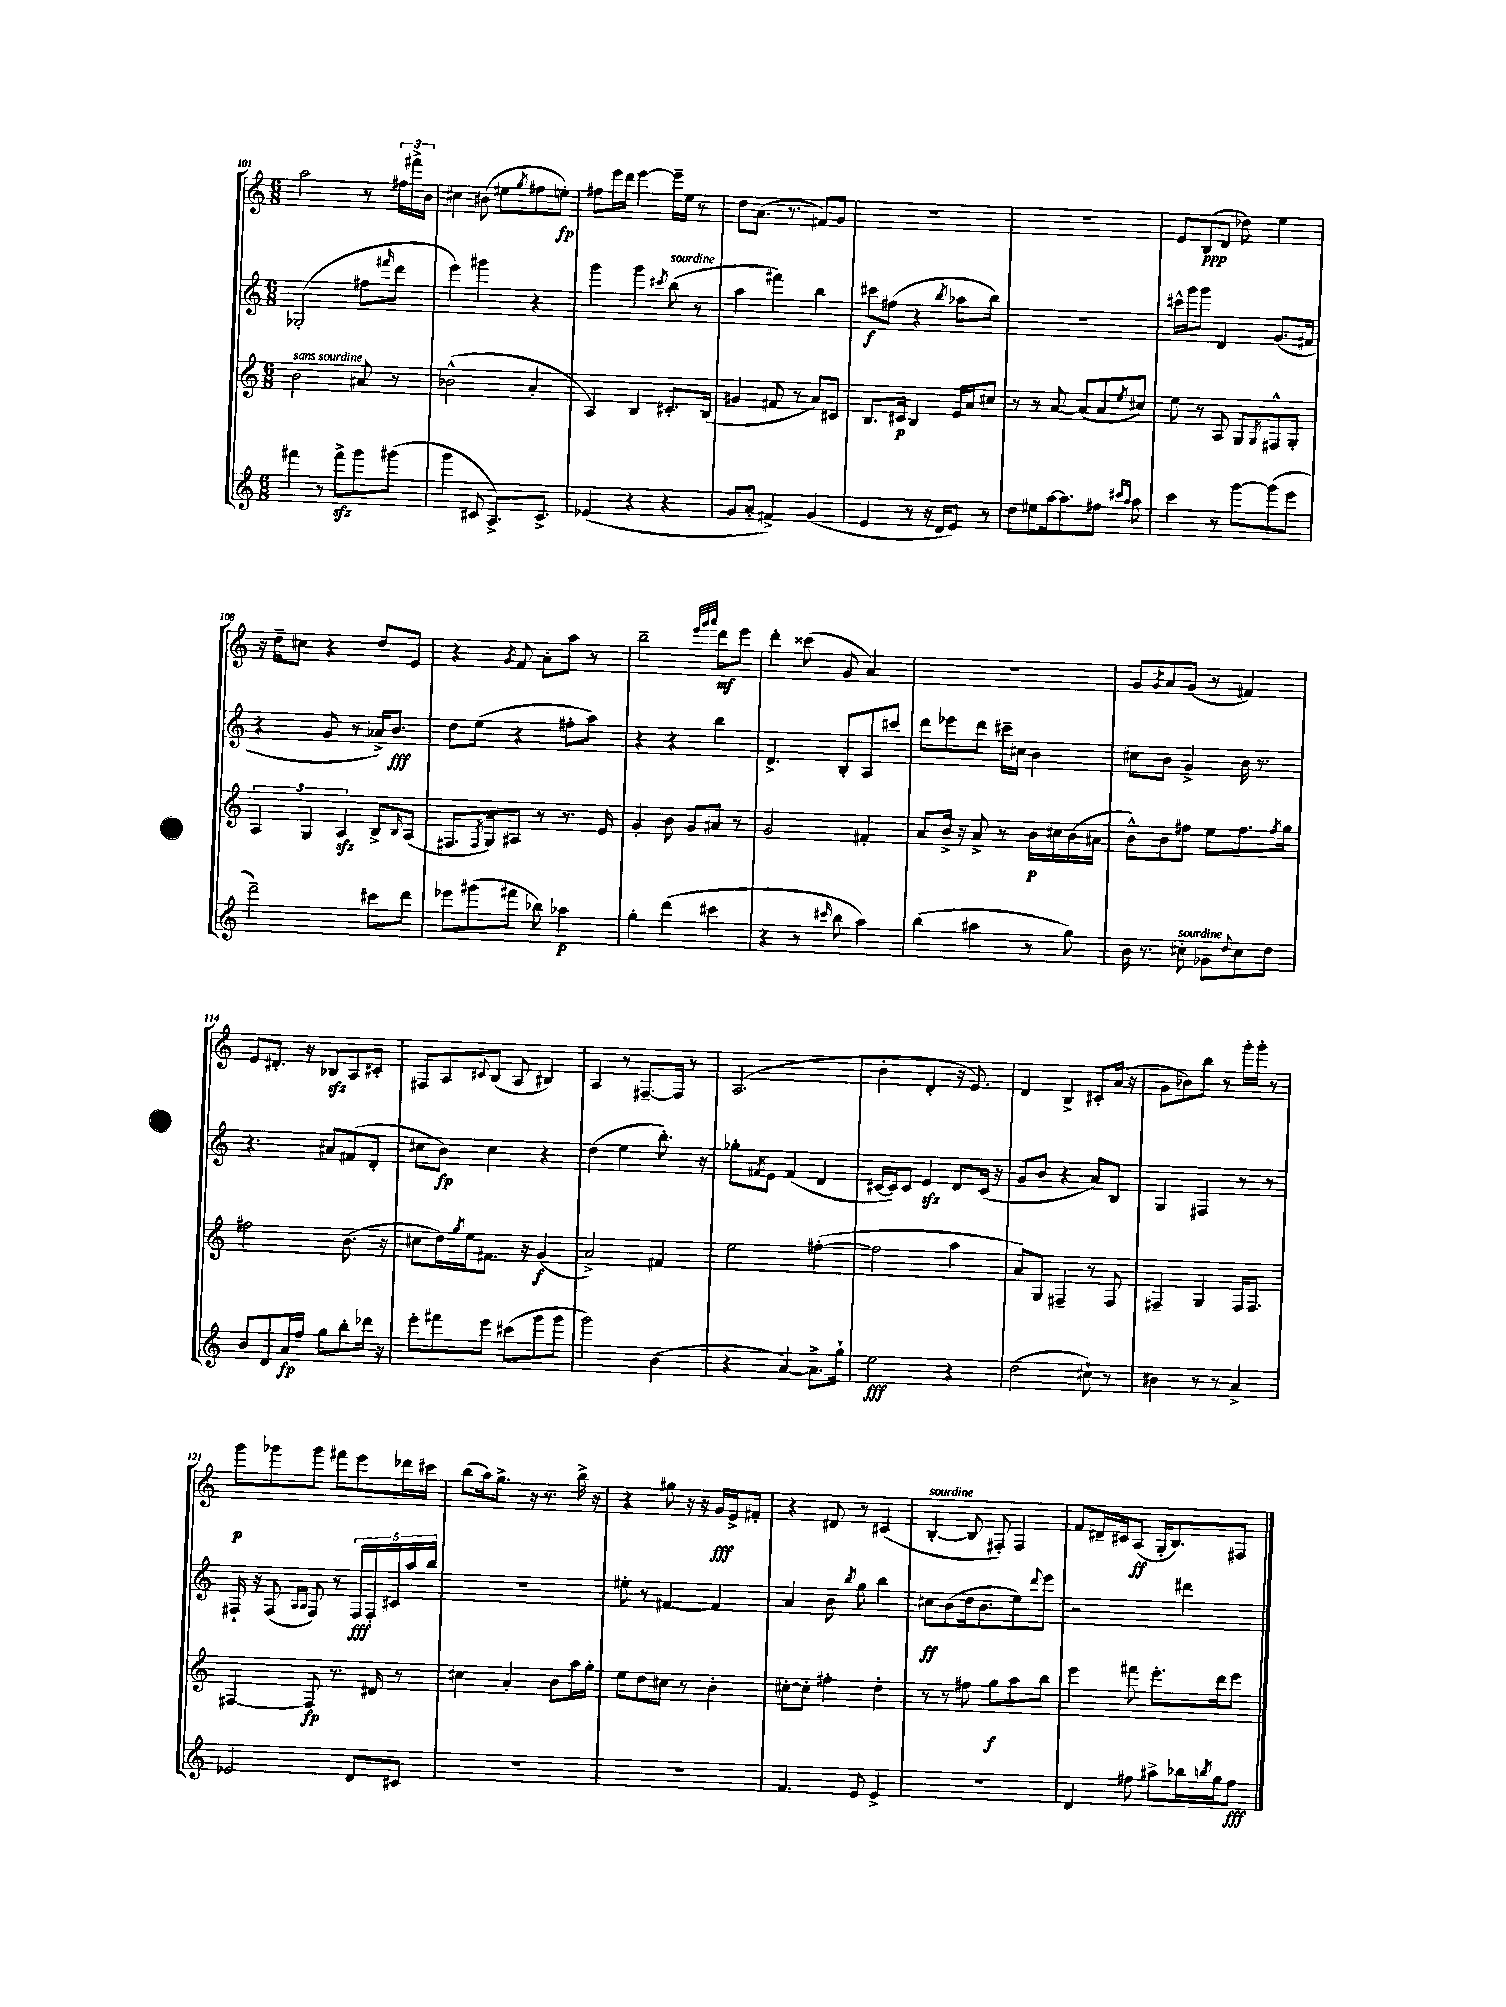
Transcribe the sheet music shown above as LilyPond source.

<<
\new StaffGroup <<
\new Staff = "s0" {
    \clef treble \key c \major \numericTimeSignature \time 6/8
    a''2 r8 \tuplet 3/2 { fis''16 fis'''16-> b'16 } |
    cis''4 bis'8( eis''8 \acciaccatura { g''8 } fis''8 e''8-.\fp) |
    fis''8 e'''16 d'''16 e'''4~ e'''16-- e''16 r8 |
    d''8 a'8.( r8. fis'8) g'8 |
    R2. |
    R2. |
    e'8 b8\ppp( d'8 des''8) e''4 |
    r16 d''16-- cis''8 r4 d''8 e'8 |
    r4 \acciaccatura { g'8 } f'8 a'8-. a''8 r8 |
    b''2-- \grace { e'''32 g'''32 a'''32 } d'''8\mf e'''8 |
    d'''4-. cisis'''8( g'8 a'4) |
    R2. |
    g'8 \acciaccatura { g'8 } a'8 g'8( r8 fis'4) |
    e'8 dis'8.-. r16 bes8\sfz a8 cis'8-. |
    fis8 a8 \appoggiatura { cis'8 } b8( a8 bis4) |
    a4 r8 fis8.~-- fis16 r8 |
    a2.( |
    b'4-. d'4-. r16 e'8.) |
    d'4 b4-> cis'8-. a'16( r16 |
    g'8 bes'8) b''8 r8 g'''16-. g'''16-. r8 |
    g'''8\p ges'''8 ges'''8 fis'''8 e'''8 des'''16 cis'''16 |
    b''8( a''16) g''8.-> r16 r8. b''16-> r16 |
    r4 gis''8 r16 r16 g'16\fff e'16-> fis'8-. |
    r4 dis'8 r8 cis'4( |
    b4~-.^\markup { \italic "sourdine" } b8 fis8-.) fis4 |
    f'8 dis'16-- cis'16 a8\ff( g16-. b8.) fis8 \bar "|." |
}
\new Staff = "s1" {
    \clef treble \key c \major \numericTimeSignature \time 6/8
    ges2-.( fis''8 \grace { fis'''16 } d'''8 |
    e'''4) gis'''4 r4 |
    g'''4 g'''4 \acciaccatura { cis'''8 } b''8^\markup { \italic "sourdine" }( r8 |
    a''4 fis'''4) b''4 |
    cis'''8\f fis''8( r4 \acciaccatura { b''8 } aes''8 b''8) |
    r2. |
    cis'''16-^ g'''16 g'''8 d'4 g'8.( fis'16 |
    r4 g'8 r8 aes'16->) b'8.\fff |
    d''8 e''8( r4 fis''8-. a''8) |
    r4 r4 b''4 |
    d'4.-> b8-. a8 cis'''8 |
    d'''8 ees'''8 d'''8 cis'''16-- cis''16 b'4 |
    cis''8 b'8 g'4-> b'16 r8. |
    r4. ais'8 fis'8( d'8-. |
    cis''8 b'8\fp) cis''4 r4 |
    d''4( e''4 b''8.-.) r16 |
    ges''8-. \acciaccatura { fis'8 } e'8 fis'4( d'4 |
    cis'16~ cis'16) cis'8 e'4\sfz d'8 cis'16( r16 |
    g'8 b'8 r4 a'8) b8 |
    g4 fis4 r8 r8 |
    fis16-! r16 fis8( \grace { a16 a16 } fis8) r8 \tuplet 5/4 { fis16\fff fis16-. cis'16 a''16 b''16 } |
    R2. |
    eis''8-. r8 fis'4~ fis'4 |
    a'4 b'8 \acciaccatura { b''8 } g''8 b''4 |
    cis''8\ff b'8( d''16 b'8. e''8) \appoggiatura { d'''8 } e'''8 |
    r2 dis'''4 \bar "|." |
}
\new Staff = "s2" {
    \clef treble \key c \major \numericTimeSignature \time 6/8
    b'2^\markup { \italic "sans sourdine" } ais'8 r8 |
    bes'2-^( a'4-. |
    a4) b4 cis'8.-. b16( |
    gis'4 fis'8 r8 a'8) cis'8 |
    b8. cis'16\p b4 e'16 a'16 cis''8 |
    r8 r8 a'8~ a'8( a'8 \acciaccatura { e''8 } cis''8) |
    e''8 r8 a8 g8 \acciaccatura { g8 } fis8-^ g8-. |
    \tuplet 3/2 { a4 g4 a4\sfz } b8-> \grace { b16 } a8( |
    fis8. \acciaccatura { fis8 } g16) ais8 r8 r8. e'16 |
    g'4-. b'8 g'8 ais'8 r8 |
    g'2 fis'4-. |
    a'8 b'16-> r16 a'8-> r8 b'16\p cis''16 b'16( ais'16 |
    b'8-^) b'8 fis''8 e''8 fis''8. \acciaccatura { fis''8 } g''16 |
    fis''2 b'8.( r16 |
    cis''8 d''16) \acciaccatura { g''8 } e''16 fis'8. r16 g'4\f( |
    a'2->) fis'4 |
    e''2 fis''4~-.( |
    fis''2 a''4 |
    a'8) g8 fis4-- r8 fis8 |
    fis4-- g4 fis16 fis8. |
    fis4~ fis8\fp r8. dis'16 r8 |
    cis''4 a'4-. b'8 a''16 g''16-. |
    e''8 d''8 cis''8 r8 b'4-. |
    cis''8~-. cis''8-. fis''4-. d''4-. |
    r8 r8 fis''8 g''8\f a''8 b''8 |
    e'''4 fis'''8 e'''8.-. d'''16 e'''8 \bar "|." |
}
\new Staff = "s3" {
    \clef treble \key c \major \numericTimeSignature \time 6/8
    fis'''4 r8 fis'''8->\sfz g'''8 gis'''8( |
    g'''4 cis'8 a8.->) cis'8.-> |
    ees'4( r4 r4 |
    g'8 a'8-. fis'4->) g'4( |
    e'4 r8 r16 d'16 e'8) r8 |
    d''8 eis''8 a''16~ a''8. fis''8 \grace { cis'''16 a''16 } a''8 |
    c'''4 r8 g'''8~ g'''8( e'''8 |
    d'''2--) cis'''8 d'''8 |
    ees'''8 gis'''8( fis'''8 bes''8) aes''4\p |
    g''4-. d'''4( cis'''4 |
    r4 r8 \grace { cis'''16 } b''8 a''4) |
    b''4( ais''4 r8 g''8) |
    b'16 r8. cis''8-.^\markup { \italic "sourdine" } ges'8 \appoggiatura { d''8 } cis''8 d''8 |
    b'8 d'8 a'16\fp f''16 g''8 b''8-. des'''16 r16 |
    e'''8-. fis'''8 e'''8 cis'''8( g'''8 g'''8 |
    g'''2) b'4( |
    r4 a'4~) a'8.-> g''16-! |
    e''2\fff r4 |
    d''2( cis''8-!) r8 |
    bis'4 r8 r8 a'4-> |
    ees'2 d'8 cis'8 |
    R2. |
    R2. |
    f'4. e'8 e'4-> |
    R2. |
    d'4 fis''8 ais''8-> bes''16 \acciaccatura { b''8 } g''16 fis''8\fff \bar "|." |
}
>>
>>
\layout { \context { \Score currentBarNumber = #101 } }
